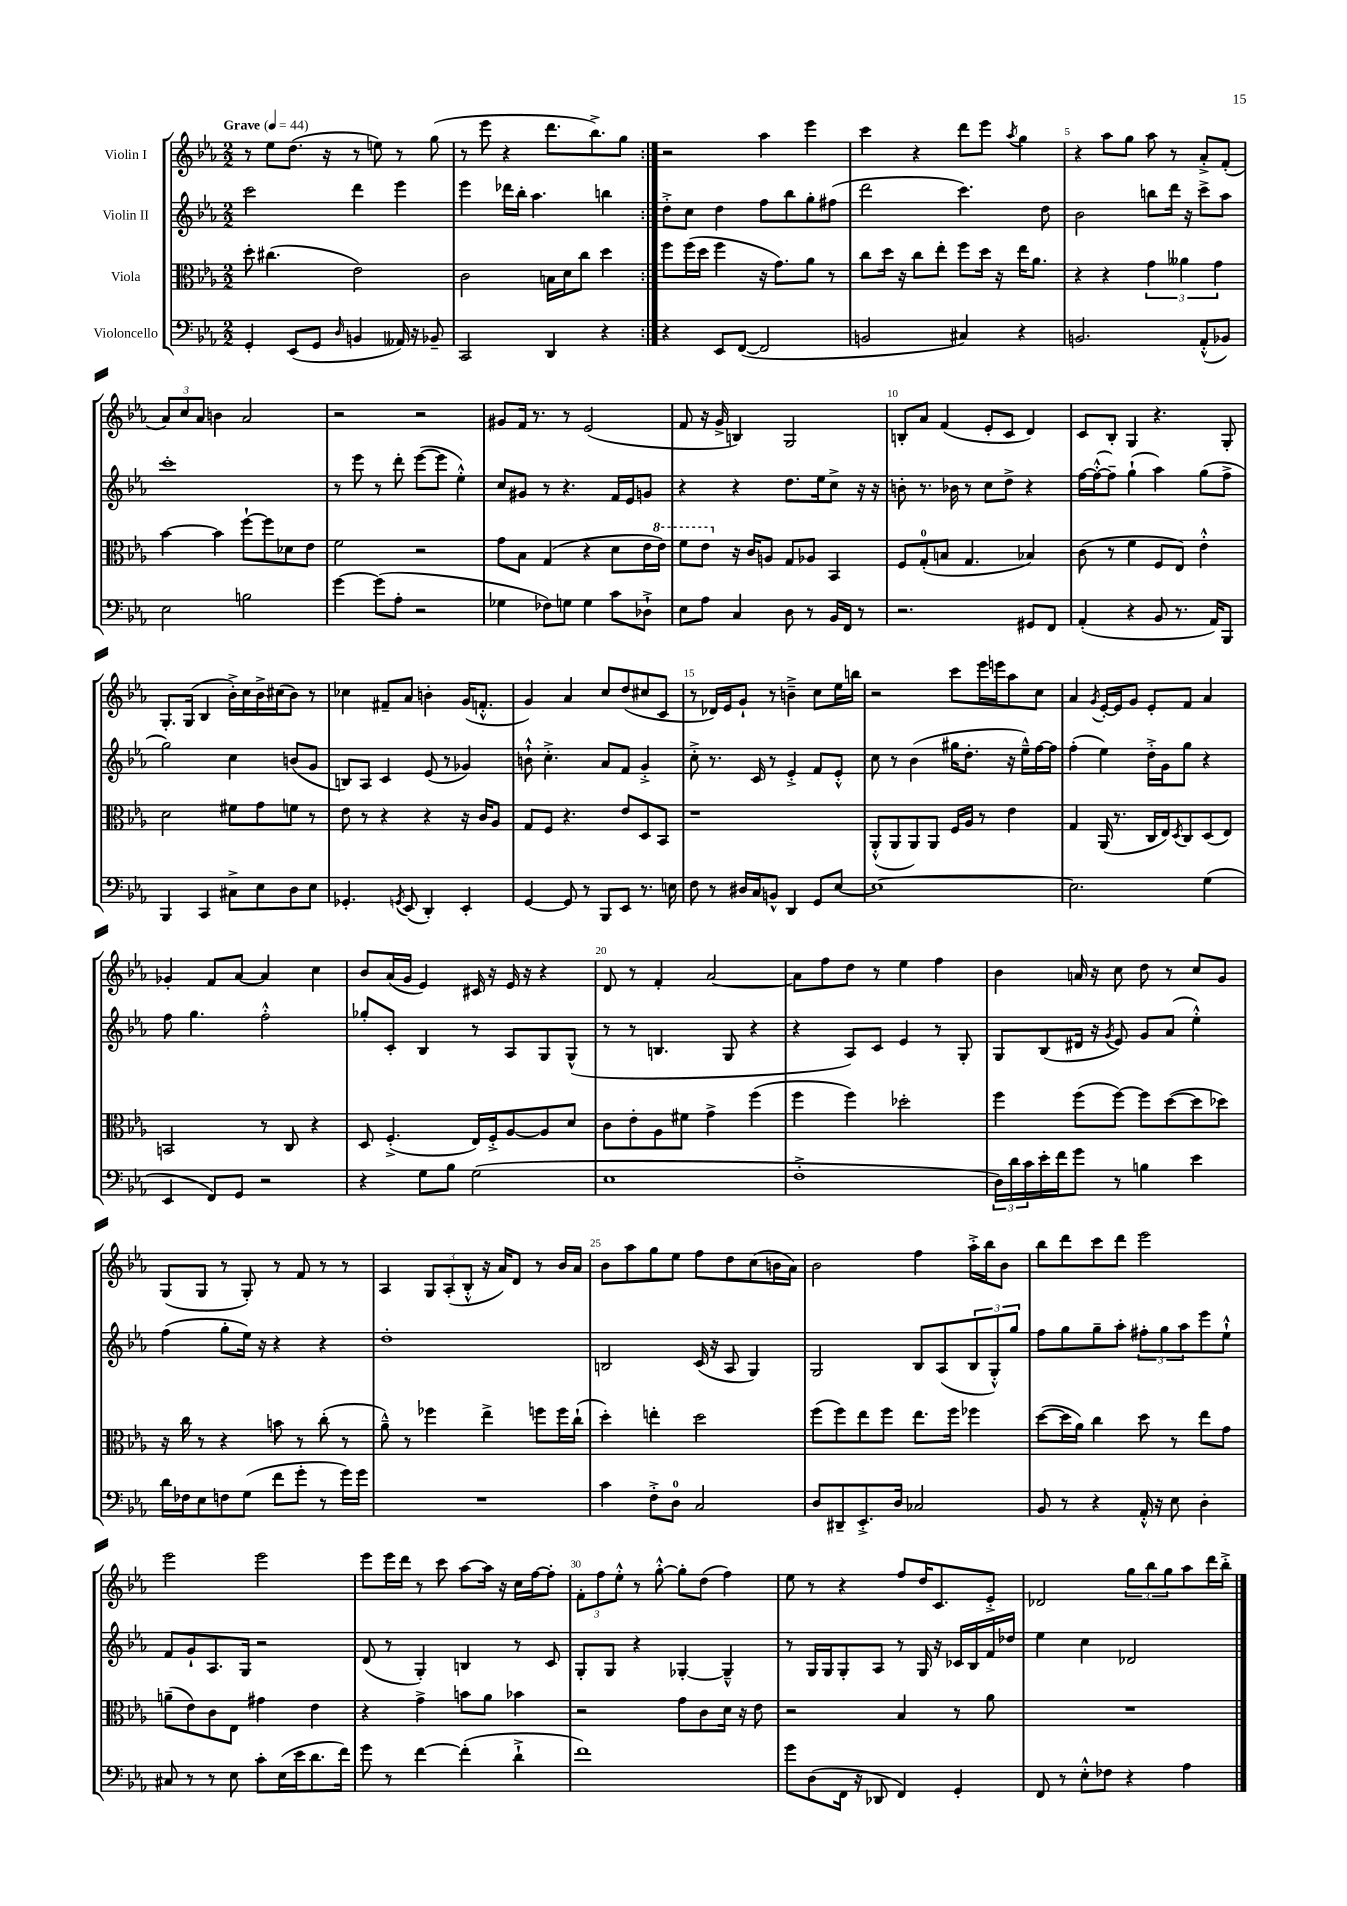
<<
\new StaffGroup <<
\new Staff = "s0" \with { instrumentName = "Violin I" } {
    \clef treble \key ees \major \numericTimeSignature \time 2/2 \tempo "Grave" 4 = 44
    \repeat volta 2 { r8 ees''8 d''8.( r16 r8 e''8) r8 g''8( |
    r8 ees'''8 r4 d'''8. bes''8.->) g''8 | }
    r2 aes''4 ees'''4 |
    c'''4 r4 d'''8 ees'''8 \acciaccatura { aes''8 } g''4 |
    r4 aes''8 g''8 aes''8 r8 aes'8-.-> f'8-.( |
    \tuplet 3/2 { aes'8) c''8 aes'8 } b'4 aes'2 |
    r2 r2 |
    gis'8 f'16 r8. r8 ees'2( |
    f'8 r16 g'16-> b4) g2 |
    b8-. aes'8 f'4( ees'8-. c'8 d'4) |
    c'8 bes8-. g4 r4. g8-. |
    g8.-. g16( bes4 bes'16-.->) c''16 bes'16-> cis''16( bes'8) r8 |
    ces''4 fis'8-- aes'8 b'4-. g'16( f'8.-.-^ |
    g'4) aes'4 c''8 d''8( cis''8 c'8 |
    r8 des'16) ees'16 g'8-! r8 b'4---> c''8 ees''16 b''16 |
    r2 c'''8 ees'''16 e'''16 aes''8 c''8 |
    aes'4 \acciaccatura { g'8 } ees'16~-. ees'16 g'8 ees'8-. f'8 aes'4 |
    ges'4-. f'8 aes'8~ aes'4 c''4 |
    bes'8 aes'16( g'16 ees'4) cis'16 r16 ees'16 r16 r4 |
    d'8 r8 f'4-. aes'2~ |
    aes'8 f''8 d''8 r8 ees''4 f''4 |
    bes'4 a'16 r16 c''8 d''8 r8 c''8 g'8 |
    g8( g8 r8 g8-.) r8 f'8 r8 r8 |
    aes4 \tuplet 3/2 { g8 aes8-.( bes8-.-^ } r16 aes'16) d'8 r8 bes'16 aes'16 |
    bes'8 aes''8 g''8 ees''8 f''8 d''8 c''8( b'16 aes'16) |
    bes'2 f''4 aes''16-.-> bes''16 bes'8 |
    bes''8 d'''8 c'''8 d'''8 ees'''2 |
    ees'''2 ees'''2 |
    ees'''8 ees'''16 d'''16 r8 c'''8 aes''8~ aes''16 r16 c''16 f''16~ f''8-. |
    \tuplet 3/2 { f'8-. f''8 ees''8-.-^ } r8 g''8~-.-^ g''8-. d''8( f''4) |
    ees''8 r8 r4 f''8 d''16 c'8. ees'8-.-> |
    des'2 \tuplet 3/2 { g''8 bes''8 g''8 } aes''8 d'''16 bes''16-.-> \bar "|." |
}
\new Staff = "s1" \with { instrumentName = "Violin II" } {
    \clef treble \key ees \major \numericTimeSignature \time 2/2
    \repeat volta 2 { c'''2 d'''4 ees'''4 |
    ees'''4 des'''16 bes''16-. aes''4. b''4 | }
    d''8-.-> c''8 d''4 f''8 bes''8 g''8-. fis''8( |
    d'''2 c'''4.) d''8 |
    bes'2 b''8 d'''16 r16 c'''8-> aes''8 |
    c'''1-. |
    r8 ees'''8 r8 d'''8-. ees'''8~( ees'''8 ees''4-.-^) |
    c''8 gis'8 r8 r4. f'16 ees'16 g'8 |
    r4 r4 d''8. ees''16 c''8-> r16 r16 |
    b'8-. r8. bes'16 r8 c''8 d''8-> r4 |
    f''16~ f''16~-.-^( f''8--) g''4-!( aes''4) g''8( f''8-> |
    g''2) c''4 b'8( g'8 |
    b8) aes8 c'4 ees'8( r8 ges'4) |
    b'8-!-^ c''4.-.-> aes'8 f'8 g'4-.-> |
    c''8-.-> r8. c'16 r8 ees'4-.-> f'8 ees'8-.-^ |
    c''8 r8 bes'4( gis''16 d''8.-. r16 ees''16---^) f''16~ f''16 |
    f''4-.( ees''4) d''16-.-> g'16 g''8 r4 |
    f''8 g''4. f''2-.-^ |
    ges''8-. c'8-. bes4 r8 aes8 g8 g8-^( |
    r8 r8 b4. g8 r4 |
    r4 aes8) c'8 ees'4 r8 g8-. |
    g8 bes8( dis'16 r16 \acciaccatura { g'8 } ees'8) g'8 aes'8( ees''4-.-^) |
    f''4( g''8-. ees''16) r16 r4 r4 |
    d''1-. |
    b2 c'16( r16 aes8 g4) |
    g2 bes8 aes8( \tuplet 3/2 { bes8 g8-.-^) g''8 } |
    f''8 g''8 g''8-- aes''8-. \tuplet 3/2 { fis''8-. g''8 aes''8 } ees'''8 ees''8-!-^ |
    f'8 g'8-! aes8. g16 r2 |
    d'8( r8 g4-.) b4 r8 c'8 |
    g8-. g8 r4 ges4~-. ges4---^ |
    r8 g16 g16 g8-. aes8 r8 g16 r16 ces'16 bes16 f'16 des''16 |
    ees''4 c''4 des'2 \bar "|." |
}
\new Staff = "s2" \with { instrumentName = "Viola" } {
    \clef alto \key ees \major \numericTimeSignature \time 2/2
    \repeat volta 2 { d''8-. cis''4.( ees'2) |
    c'2 b16 d'16 c''8 d''4 | }
    f''8 f''16( d''16 f''4 r16 g'8.) aes'8 r8 |
    c''8 d''16 r16 c''8 ees''8-. f''8 d''16 r16 ees''16 aes'8. |
    r4 r4 \tuplet 3/2 { g'4 aeses'4 g'4 } |
    bes'4~ bes'4 f''8~-! f''8 des'8 ees'8 |
    f'2 r2 |
    g'8 bes8 g4( r4 d'8 ees'16 \ottava #1 ees''16) |
    f''8 ees''8 \ottava #0 r16 c'16 a8 g8 aes8 bes,4 |
    f8 g8-0-.( b8 g4. bes4) |
    c'8( r8 f'4 f8 ees8) ees'4-.-^ |
    d'2 fis'8 g'8 f'8 r8 |
    ees'8 r8 r4 r4 r16 c'16 aes8 |
    g8 f8 r4. ees'8 d8 bes,8 |
    r1 |
    aes,8-.-^( aes,8 aes,8) aes,8 f16 aes16 r8 ees'4 |
    g4 aes,16( r8. c16 ees16) \acciaccatura { d8 } c8 d8( ees8) |
    b,2 r8 c8 r4 |
    d8 f4.-.->( ees16) f16-.-> aes8~ aes8 d'8 |
    c'8 ees'8-. aes8 fis'8 g'4-> f''4( |
    f''4 f''4) des''2-. |
    f''4 f''8( f''8~) f''8 d''8~( d''8 des''8) |
    r16 c''16 r8 r4 b'8 r8 c''8-.( r8 |
    aes'8---^) r8 fes''4 ees''4-> f''8 f''16 c''16-!( |
    d''4-.) e''4-. d''2 |
    f''8( f''8) ees''8 f''8 ees''8. f''16 fes''4 |
    d''8~( d''16 aes'16) c''4 d''8 r8 ees''8 g'8 |
    a'8--( ees'8) c'8 ees8 gis'4 ees'4 |
    r4 g'4-> b'8 aes'8 bes'4 |
    r2 g'8 c'8 d'16 r16 ees'8 |
    r2 bes4 r8 aes'8 |
    R1 \bar "|." |
}
\new Staff = "s3" \with { instrumentName = "Violoncello" } {
    \clef bass \key ees \major \numericTimeSignature \time 2/2
    \repeat volta 2 { g,4-. ees,8( g,8 \grace { d16 } b,4 aeses,16) r16 bes,8-- |
    c,2 d,4 r4 | }
    r4 ees,8 f,8~( f,2 |
    b,2 cis4) r4 |
    b,2. aes,8-.-^( bes,8) |
    ees2 b2 |
    g'4~ g'8( aes8-. r2 |
    ges4 fes8) g8 g4 c'8 des8-!-> |
    ees8 aes8 c4 d8 r8 bes,16 f,16 r8 |
    r2. gis,8 f,8 |
    aes,4-.( r4 bes,8 r8. aes,16) bes,,8 |
    bes,,4 c,4 cis8-> ees8 d8 ees8 |
    ges,4.-. \acciaccatura { g,8 } ees,8( d,4-.) ees,4-. |
    g,4~ g,8 r8 bes,,8 ees,8 r8. e16 |
    f8 r8 dis16 c16 b,8-^ d,4 g,8 ees8~ |
    ees1~ |
    ees2. g4( |
    ees,4 f,8) g,8 r2 |
    r4 g8 bes8 g2( |
    ees1 |
    f1-.-> |
    \tuplet 3/2 { d16) d'16 c'16 } ees'16-. f'16 g'8 r8 b4 ees'4 |
    d'16 fes16 ees8 f8 g8( f'8 g'8-. r8 g'16) g'16 |
    R1 |
    c'4 f8-.-> d8-0 c2 |
    d8 dis,8-- ees,8.-.-> d16 ces2 |
    bes,8 r8 r4 aes,16-.-^ r16 ees8 d4-. |
    cis8 r8 r8 ees8 c'8-. ees16( ees'16 d'8. f'16) |
    g'8 r8 f'4~ f'4-.( d'4-!-> |
    f'1) |
    g'8 d8( f,16 r16 des,8 f,4) g,4-. |
    f,8 r8 ees8-.-^ fes8 r4 aes4 \bar "|." |
}
>>
>>
\layout { \context { \Score \override BarNumber.break-visibility = ##(#f #t #t) barNumberVisibility = #(every-nth-bar-number-visible 5) } }
